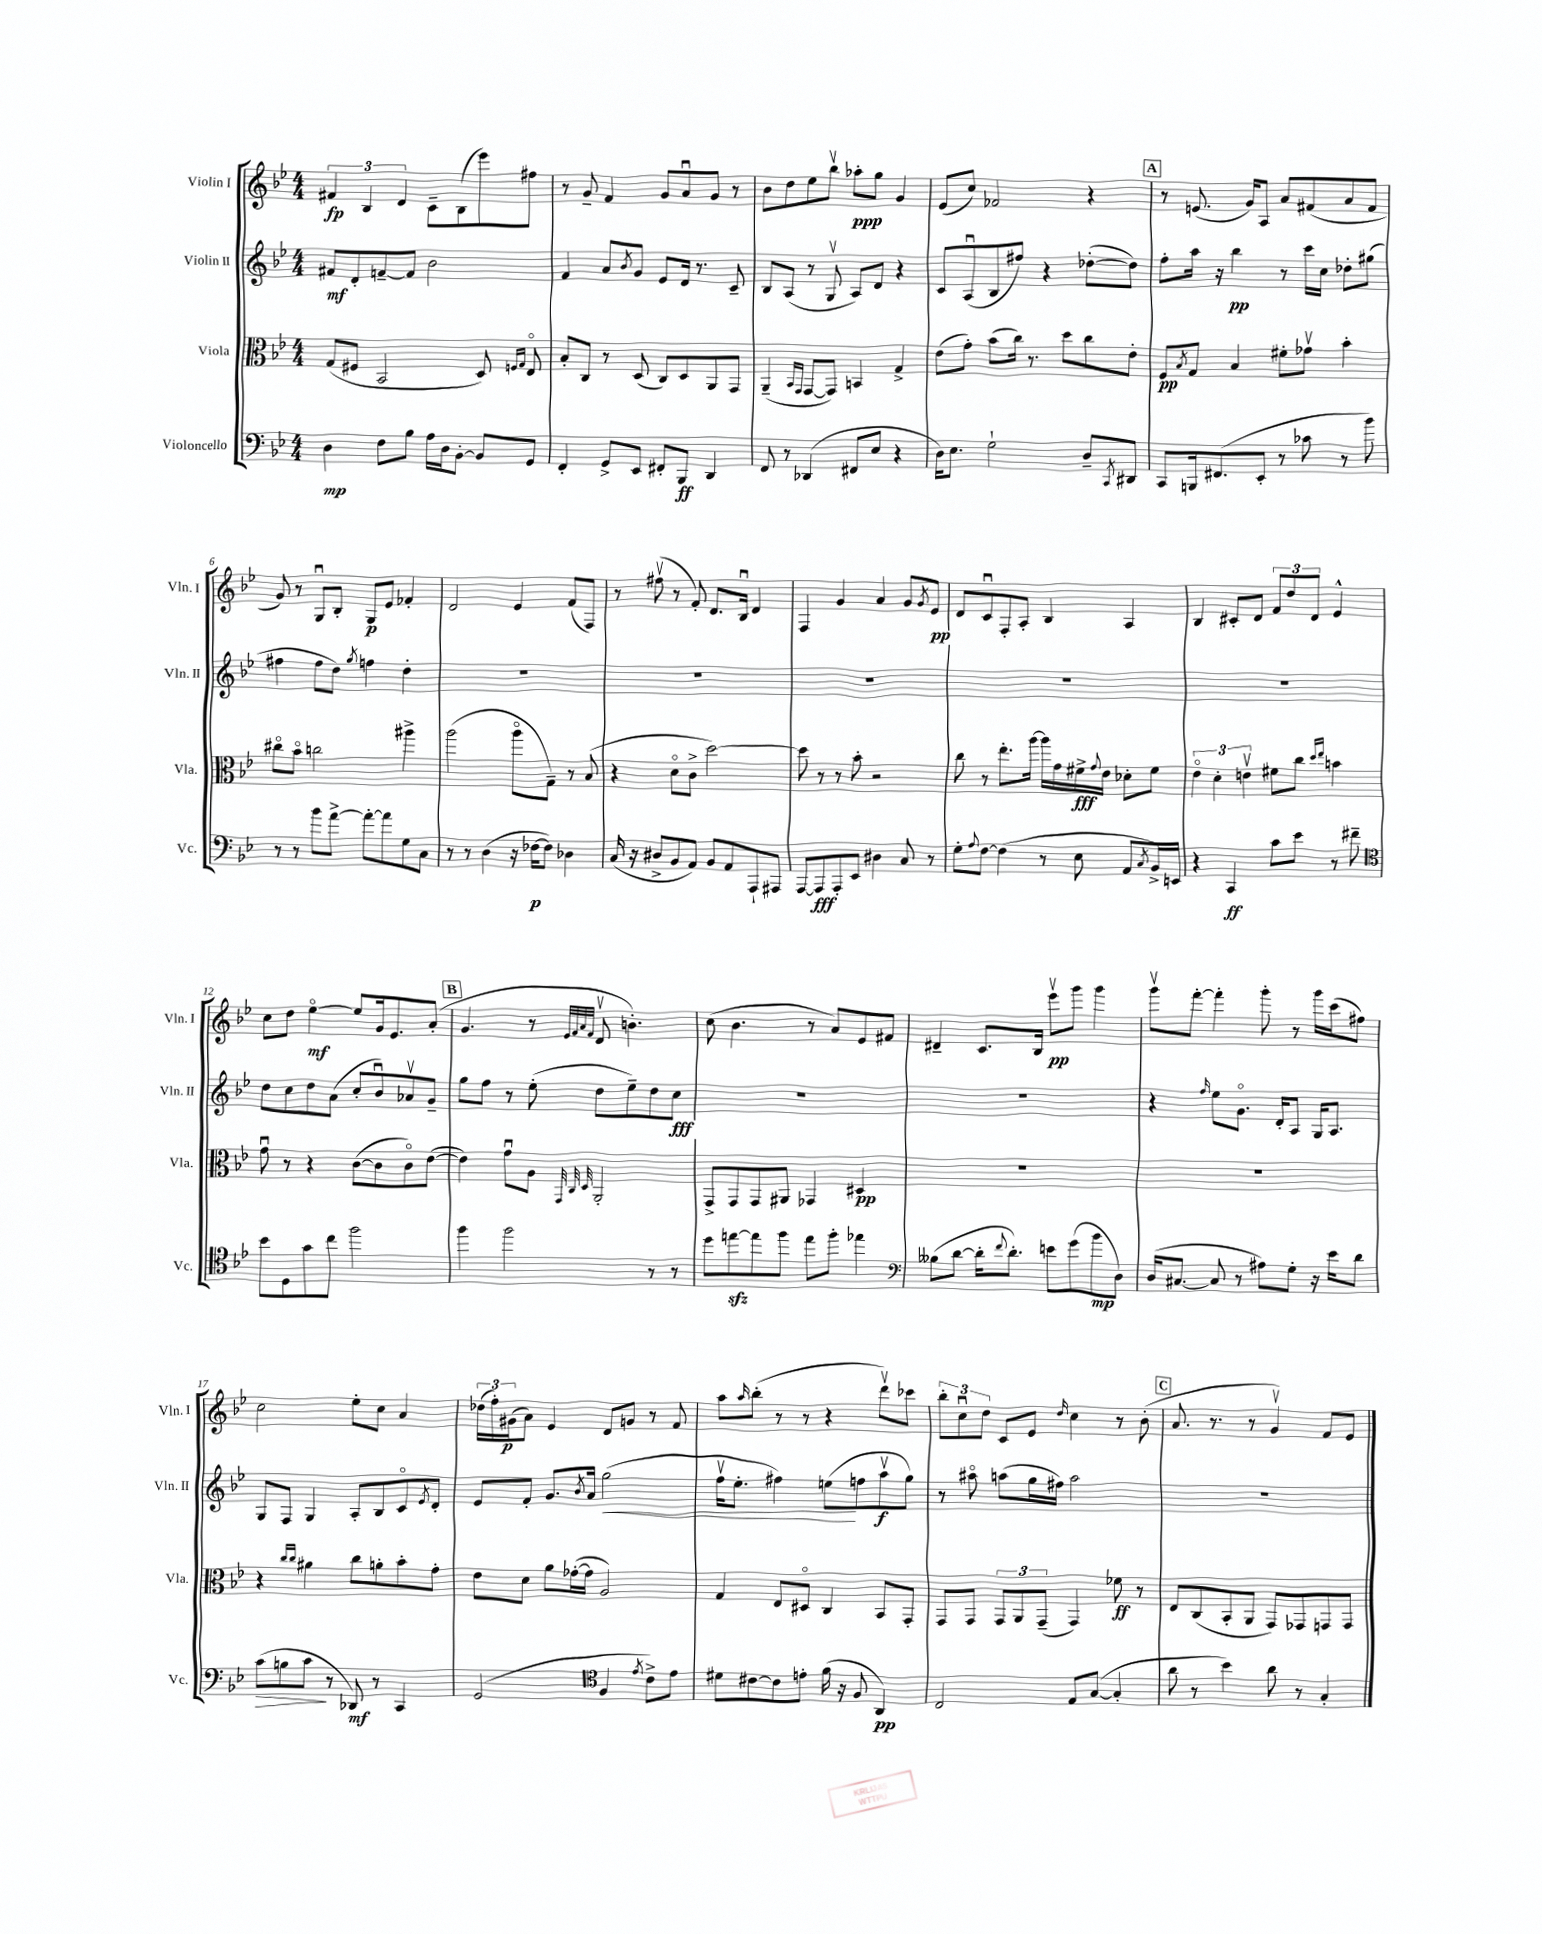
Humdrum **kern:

**kern	**kern	**kern	**kern
*staff4	*staff3	*staff2	*staff1
*clefF4	*clefC3	*clefG2	*clefG2
*k[b-e-]	*k[b-e-]	*k[b-e-]	*k[b-e-]
*M4/4	*M4/4	*M4/4	*M4/4
4D	(8G	8f#	6f#
.	8F#	8d'	.
.	.	.	6B-
8F	2BB-	[8f~	.
.	.	.	6d
8B-	.	8f]	.
16A	.	2b-	8c~
16D	.	.	.
[8BB-'	.	.	(8B-
8BB-]	8D)	.	8eee-)
.	16qqF	.	.
.	16qqG	.	.
8GG	8E-o	.	8ff#
=	=	=	=
4FF'	8B-'	4f	8r
.	8C	.	8g~
8GG^	8r	8a	4f
.	.	8qb-	.
8EE-	(8D	8g	.
8FF#'	8C)	8e-	8g
8BBB-	8D	16d	8au
.	.	8.r	.
4DD	8AA	.	8g
.	8GG	8c~	8r
=	=	=	=
8FF	(4AA~	8B-	8b-
8r	.	(8A	8dd
.	16qqBB-	.	.
.	16qqGG	.	.
(4DD-	[8GG	8r	8ee-
.	8GG])	8Gv	8bb-v
8FF#	4BB	8A)	8aa-'
8E-	.	8d	8gg
4r	4G^	4r	4g
=	=	=	=
16D)	(8e-	8c	(8e-
8.E-	.	.	.
.	8g')	(8Au	8cc)
2G`	(8b-	8B-	2f-
.	16cc)	8ff#)	.
.	8.r	.	.
.	.	4r	.
.	8dd	.	.
8D~	8cc	([8dd-'	4r
8qCC	.	.	.
8DD#	8e-'	8dd-])	.
=	=	=	=
8CC	8F	8ff'	8r
.	8qB-	.	.
16BBB	8G	16aa	(8.e
(8.FF#	.	16r	.
.	4B-	4bb-	.
.	.	.	16g)
8EE-'	.	.	8A
8r	8f#'	8r	8a
8c-	8g-v	16ccc	(8f#
.	.	16cc	.
8r	4b-'	8dd-'	8a
8b-)	.	(8gg#	8f#
=	=	=	=
8r	8cc#o	4ff#	8g)
8r	8b-o	.	8r
8b-	2cc	8ff#	8Gu
[8a^	.	8dd)	8B-'
.	.	8qgg	.
8a'_	.	4ff	8G
8a]	.	.	8e-
8G	4aa#^	4dd'	4f-'
8C	.	.	.
=	=	=	=
8r	(2aa	1r	2d
8r	.	.	.
(4D	.	.	.
16r	8aao	.	4e-
[16F-	.	.	.
8F-])	8G~)	.	.
4D-	8r	.	(8f
.	(8B-	.	8F)
=	=	=	=
(16C	4r	1r	8r
16r	.	.	.
8D#^	.	.	(8ff#v
8BB-	8do	.	8r
8AA)	8c^	.	8f')
8BB-	[2dd)	.	8.d
8AA	.	.	.
.	.	.	16B-u
8AAA`	.	.	4d
8AAA#	.	.	.
=	=	=	=
[8AAA	8dd]	1r	4F
8AAA]	8r	.	.
8AAA'	8r	.	4g
8EE-	8b-'	.	.
4D#	2r	.	4a
8C	.	.	8g
.	.	.	8qg
8r	.	.	8e-
=	=	=	=
8G'	8cc	1r	8d
8qqA	.	.	.
[8F	8r	.	8cu
(4F]	8.ee-'	.	8F'
.	.	.	8A'
.	[16aa	.	.
8r	16aa]	.	4B-
.	16g	.	.
8E-	16f#^	.	.
.	8qqg	.	.
.	16e-	.	.
8AA	8d-'	.	4A
8qC	.	.	.
16BB-^)	8f#	.	.
16EE	.	.	.
=	=	=	=
4r	6e-o	1r	4B-
.	6d'	.	.
4CC	.	.	8c#'
.	6ev	.	.
.	.	.	8d
8c	8f#	.	12f
.	.	.	12dd
8e-	8cc	.	.
.	.	.	12d
.	16qqdd	.	.
.	16qqee-	.	.
8r	4b	.	4e-^^
8f#~	.	.	.
=	=	=	=
*clefC4	*	*	*
8b-	8gu	8dd	8cc
8D	8r	8cc	8dd
8g	4r	8dd	[4ee-o
8cc	.	(8a	.
2ff	([8c	8cc'	8ee-]
.	8c]	8b-u)	16g
.	.	.	8.e-
.	8co)	8a-v	.
.	([8e-	8g~	(8a'
=	=	=	=
4ff	4e-])	8gg	4.g
.	.	8ff	.
2ff	8gu	8r	.
.	8A	(8ee-'	8r
.	.	.	32qqe-
.	32qqGG	.	32qqf
.	32qqC	.	32qqa
.	32qqD	.	32qqf
.	2AA'	8dd	8dv
.	.	8ee-~)	4.b')
8r	.	8dd	.
8r	.	8cc	.
=	=	=	=
8dd	8GG^	1r	(8cc
[8ee	8GG	.	4.b-
8ee]	8GG	.	.
8ff	8AA#	.	.
8ee	4GG-	.	8r
8ff'	.	.	8a)
4ee-	4D#	.	8e-
.	.	.	8f#
=	=	=	=
*clefF4	*	*	*
(8B--	1r	1r	4d#~
[8d	.	.	.
16d']	.	.	8.c
8qqf	.	.	.
8.d')	.	.	.
.	.	.	16B-
8e	.	.	8eee-v
(8g	.	.	8ggg
8b-	.	.	4ggg
8D)	.	.	.
=	=	=	=
(16D	1r	4r	8gggv
[8.C#	.	.	.
.	.	.	[8fff'
.	.	16qqff	.
8C#]	.	8ee-	4fff']
8r	.	8.go	.
8A#)	.	.	8ggg'
.	.	16d'	.
8G'	.	8A	8r
16r	.	16G	16ggg
16e-	.	8.A	(16ccc
8d	.	.	8ff#)
=	=	=	=
(8c	4r	8G	2cc
8B	.	8F	.
.	16qqcc	.	.
.	16qqcc	.	.
8c	4a#	4G	.
8r	.	.	.
8DD-)	8cc	8A'	8ee-'
8r	8a'	8B-	8cc
4CC	8b-'	8co	4a
.	.	8qe-	.
.	8g'	8d'	.
=	=	=	=
(2GG	8e-	8e-	(24dd-
.	.	.	24ff')
.	.	.	(24g#
.	8d	8f'	8a)
.	8a	8.g	4e-
.	([16g-'	.	.
.	.	8qb-	.
.	16g-]	16a	.
*clefC4	*	*	*
4F	2A)	(2gg	8d
.	.	.	8g
8qe-	.	.	.
8c^)	.	.	8r
8e-	.	.	8f
=	=	=	=
8d#	4G	16ffv	8aa
.	.	8.ee-'	.
.	.	.	16qqaa
[8c#	.	.	(8bb-'
8c#]	8E-	4ff#)	8r
8e'	8D#o	.	8r
(16f	4C	(8ee	4r
16r	.	.	.
8F	.	8ff	.
4AA)	8BB-	8aav	8dddv)
.	8GG'	8gg)	8ccc-
=	=	=	=
2C	8GG	8r	12bb-'
.	.	.	12ccu
.	8GG	8aa#o	.
.	.	.	12dd
.	12GG	(8aa	8c
.	12AA	.	.
.	.	16gg	8e-
.	(12GG~	.	.
.	.	16ff#)	.
.	.	.	16qqdd
8E-	4GG)	2aa	4cc
([8G	.	.	.
4G']	8f-	.	8r
.	8r	.	(8b-'
=	=	=	=
8a	8E-	1r	8.a
8r	(8C	.	.
.	.	.	8.r
4b-)	8BB-'	.	.
.	8AA	.	8r
8a	8GG)	.	4gv)
8r	8GG-	.	.
4G'	8GG	.	8f
.	8GG	.	8e-
==	==	==	==
*-	*-	*-	*-
